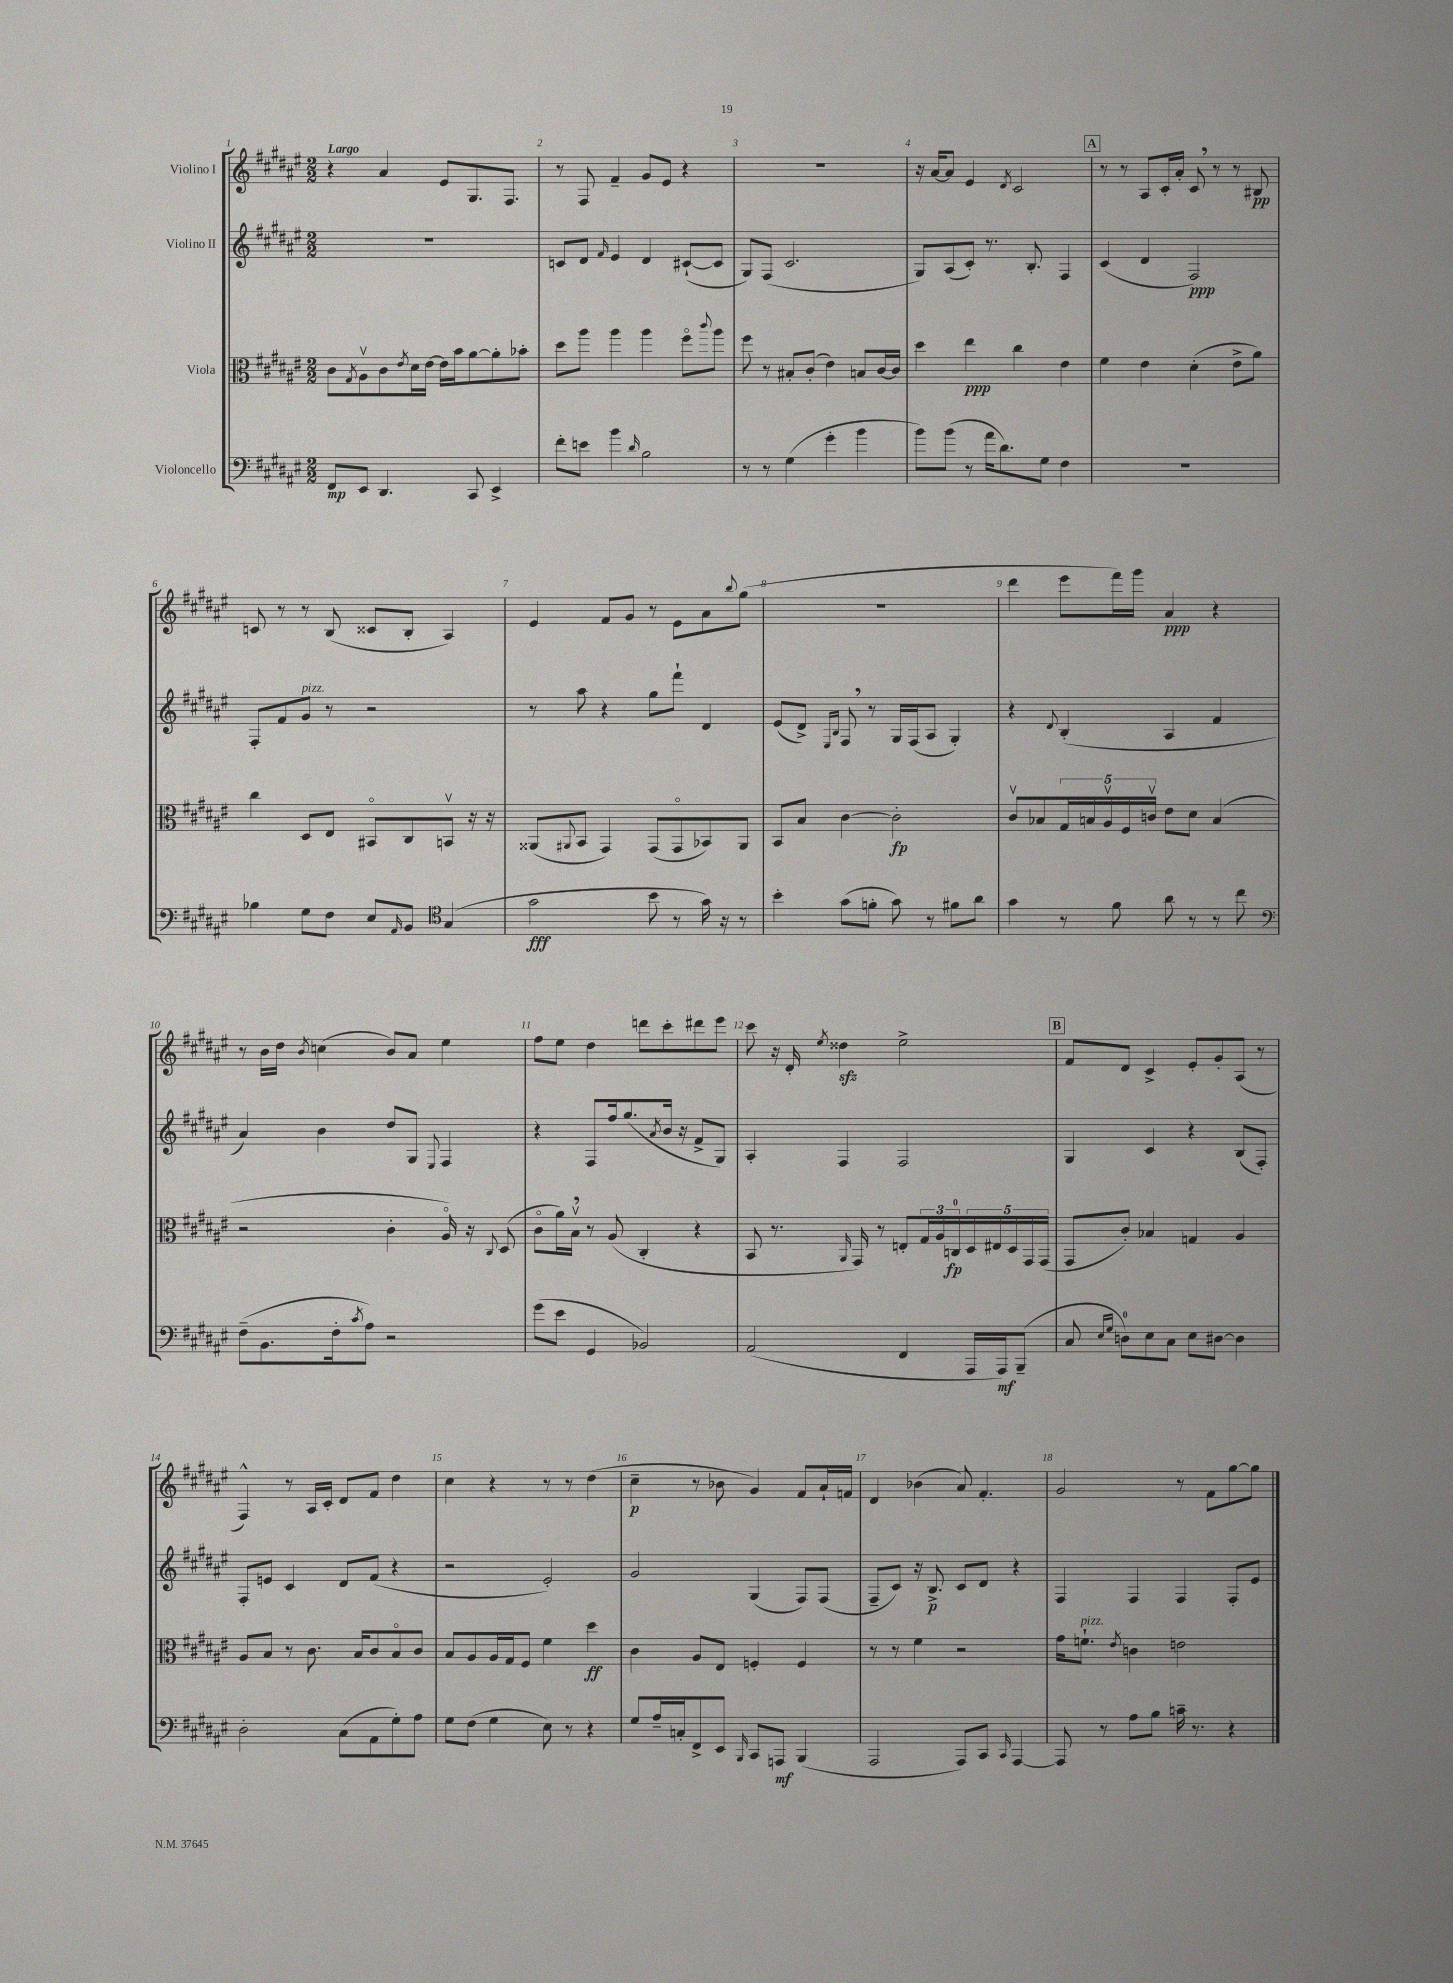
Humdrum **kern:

**kern	**dynam	**kern	**dynam	**kern	**dynam	**kern	**dynam
*part4	*part4	*part3	*part3	*part2	*part2	*part1	*part1
*staff4	*staff4	*staff3	*staff3	*staff2	*staff2	*staff1	*staff1
*I"Violoncello	*	*I"Viola	*	*I"Violino II	*	*I"Violino I	*
*clefF4	*	*clefC3	*	*clefG2	*	*clefG2	*
*k[f#c#g#d#a#e#]	*	*k[f#c#g#d#a#e#]	*	*k[f#c#g#d#a#e#]	*	*k[f#c#g#d#a#e#]	*
*M2/2	*	*M2/2	*	*M2/2	*	*M2/2	*
=1	=1	=1	=1	=1	=1	=1	=1
!	!	!	!	!	!	!LO:TX:a:B:t=Largo	!
8FF#/L	mp	8c#\L	.	1r	.	4r	.
.	.	8qG#/	.	.	.	.	.
8EE#/J	.	8A#v\	.	.	.	.	.
4.DD#/	.	8c#\	.	.	.	4a#/	.
.	.	8qe#/	.	.	.	.	.
.	.	16d#\L	.	.	.	.	.
.	.	[16e#\JJ	.	.	.	.	.
.	.	16e#\LL]	.	.	.	8e#/L	.
.	.	16b\J	.	.	.	.	.
8CC#/	.	[8a#\	.	.	.	8.G#/	.
4EE#^/	.	8a#'\]	.	.	.	.	.
.	.	.	.	.	.	8.F#/J	.
.	.	8b-X'\J	.	.	.	.	.
=2	=2	=2	=2	=2	=2	=2	=2
8f#'\L	.	8dd#\L	.	8cn/L	.	8r	.
8en\J	.	8aa#\J	.	8d#/J	.	8F#/	.
.	.	.	.	16qqf#/	.	.	.
4b\	.	4aa#\	.	4e#/	.	4f#~/	.
16qqd#/	.	.	.	.	.	.	.
2B\	.	4aa#\	.	4d#/	.	8g#/L	.
.	.	.	.	.	.	8e#/J	.
.	.	8ff#\L	.	([8c#X`/L	.	4r	.
.	.	8qqccc#/	.	.	.	.	.
.	.	8aa#\J	.	8c#/J]	.	.	.
=3	=3	=3	=3	=3	=3	=3	=3
8r	.	8ff#\	.	8G#/L)	.	1r	.
8r	.	8r	.	(8F#/J	.	.	.
(4G#\	.	8B#X'/L	.	2.c#/	.	.	.
.	.	(8c#'/J	.	.	.	.	.
4g#'\	.	4e#\)	.	.	.	.	.
4b\	.	8Bn/L	.	.	.	.	.
.	.	[16c#/L	.	.	.	.	.
.	.	16c#/JJ]	.	.	.	.	.
=4	=4	=4	=4	=4	=4	=4	=4
8b\L)	.	4dd#\	.	8G#/L)	.	16r	.
.	.	.	.	.	.	[16a#/KL	.
(8b\J	.	.	.	(8A#/	.	8a#/J]	.
8r	.	4ee#\	ppp	8c#'/J)	.	4e#/	.
16a#\KL	.	.	.	8.r	.	.	.
8.d#\)	.	.	.	.	.	.	.
.	.	.	.	.	.	8qd#/	.
.	.	4cc#\	.	.	.	2c#/	.
.	.	.	.	8.B'/	.	.	.
8G#\J	.	.	.	.	.	.	.
4F#\	.	4e#\	.	4F#/	.	.	.
!!LO:REH:place=s1:t=A
=5	=5	=5	=5	=5	=5	=5	=5
1r	.	4f#\	.	(4c#/	.	8r	.
.	.	.	.	.	.	8r	.
.	.	4e#\	.	4d#/	.	8A#/L	.
.	.	.	.	.	.	16c#'/L	.
.	.	.	.	.	.	16a#'/JJ	.
.	.	(4d#'\	.	2F#/)	ppp	8c#,/	.
.	.	.	.	.	.	8r	.
.	.	8e#^\L	.	.	.	8r	.
.	.	8a#\J)	.	.	.	8B#X/	pp
!!LO:LB:g=z
=6	=6	=6	=6	=6	=6	=6	=6
4B-X\	.	4cc#\	.	8F#'/L	.	8cn/	.
.	.	.	.	8f#/	.	8r	.
!	!	!	!	!LO:TX:a:i:t=pizz.	!	!	!
8G#\L	.	8D#/L	.	8g#/J	.	8r	.
8F#\J	.	8E#/J	.	8r	.	(8B/	.
8E#/L	.	8BB#X/L	.	2r	.	8c##X/L	.
16qqAA#/	.	.	.	.	.	.	.
8BB/J	.	8C#/	.	.	.	8B'/J	.
*clefC4	*	*	*	*	*	*	*
(4G#/	.	8BBnv/J	.	.	.	4A#/)	.
.	.	16r	.	.	.	.	.
.	.	16r	.	.	.	.	.
=7	=7	=7	=7	=7	=7	=7	=7
2g#\	fff	(8AA##X/L	.	8r	.	4e#/	.
.	.	8qqAA#X/	.	.	.	.	.
.	.	8BB/J	.	8aa#\	.	.	.
.	.	4GG#/)	.	4r	.	8f#/L	.
.	.	.	.	.	.	8g#/J	.
8b\	.	(8GG#/L	.	8gg#\L	.	8r	.
8r	.	8GG#/	.	8fff#`\J	.	8e#\L	.
16g#\)	.	8BB-X/)	.	4d#/	.	8a#\	.
16r	.	.	.	.	.	.	.
.	.	.	.	.	.	8qqbb/	.
8r	.	8AA#/J	.	.	.	(8gg#\J	.
=8	=8	=8	=8	=8	=8	=8	=8
4b'\	.	8BB/L	.	(8e#/L	.	1r	.
.	.	8B/J	.	8d#^/J)	.	.	.
.	.	.	.	16qqE#/LL	.	.	.
.	.	.	.	16qqB/JJ	.	.	.
(8g#\L	.	[4c#\	.	8F#,/	.	.	.
8fn'\J	.	.	.	8r	.	.	.
8g#\)	.	2c#'\]	fp	16G#/LL	.	.	.
.	.	.	.	(16F#/J	.	.	.
8r	.	.	.	8A#/J	.	.	.
8f#X\L	.	.	.	4G#'/)	.	.	.
8a#\J	.	.	.	.	.	.	.
=9	=9	=9	=9	=9	=9	=9	=9
4g#\	.	8c#v/L	.	4r	.	4ddd#\	.
.	.	8B-X/	.	.	.	.	.
.	.	.	.	8qqd#/	.	.	.
8r	.	20G#/L	.	(4B'/	.	8eee#\L	.
.	.	20Bn/	.	.	.	.	.
.	.	20A#v/	.	.	.	.	.
8f#\	.	.	.	.	.	16fff#\L)	.
.	.	20F#/	.	.	.	.	.
.	.	.	.	.	.	16ggg#\JJ	.
.	.	20cnv/JJ	.	.	.	.	.
8a#\	.	8e#\L	.	4A#/	.	4a#/	ppp
8r	.	8d#\J	.	.	.	.	.
8r	.	(4B/	.	4f#/	.	4r	.
8cc#\	.	.	.	.	.	.	.
!!LO:LB:g=z
=10	=10	=10	=10	=10	=10	=10	=10
*clefF4	*	*	*	*	*	*	*
(8F#~\L	.	2r	.	4a#/)	.	8r	.
8.BB\	.	.	.	.	.	16b\LL	.
.	.	.	.	.	.	16dd#\JJ	.
.	.	.	.	.	.	8qb/	.
.	.	.	.	4b\	.	(4ccn\	.
16F#'\k	.	.	.	.	.	.	.
8qc#/	.	.	.	.	.	.	.
8A#\J)	.	.	.	.	.	.	.
2r	.	4c#'\	.	8dd#/L	.	8b/L)	.
.	.	.	.	8G#/J	.	8a#/J	.
.	.	.	.	8qqE#/	.	.	.
.	.	16A#/)	.	4F#/	.	4ee#\	.
.	.	16r	.	.	.	.	.
.	.	8qqC#/	.	.	.	.	.
.	.	(8D#/	.	.	.	.	.
=11	=11	=11	=11	=11	=11	=11	=11
(8g#\L	.	8c#\L	.	4r	.	8ff#\L	.
8e#\J	.	16a#\L)	.	.	.	8ee#\J	.
.	.	16Bv,\JJ	.	.	.	.	.
4GG#/	.	8r	.	8F#/L	.	4dd#\	.
.	.	(8A#/	.	16ff#/k	.	.	.
.	.	.	.	(8.gg#/	.	.	.
2BB-X/)	.	4C#'/	.	.	.	8dddn\L	.
.	.	.	.	8qa#/	.	.	.
.	.	.	.	16b/Jk	.	8ccc#'\	.
.	.	.	.	16r	.	.	.
.	.	4r	.	8f#^/L	.	8ddd#X\	.
.	.	.	.	8G#/J)	.	8eee#\J	.
=12	=12	=12	=12	=12	=12	=12	=12
(2AA#/	.	8BB/	.	4A#'/	.	8ccc#\	.
.	.	8.r	.	.	.	16r	.
.	.	.	.	.	.	16d#'/	.
.	.	.	.	.	.	8qee#/	.
.	.	.	.	4F#/	.	4dd##Xzz\	.
.	.	16qqAA#/	.	.	.	.	.
.	.	16GG#/)	.	.	.	.	.
.	.	8r	.	.	.	.	.
4FF#/	.	8En'/L	.	2F#/	.	2ee#^\	.
.	.	24G#/L	.	.	.	.	.
.	.	24A#/	.	.	.	.	.
.	.	24Cn/	fp	.	.	.	.
16AAA#/LL	.	20D#/	.	.	.	.	.
.	.	20E#X/	.	.	.	.	.
16AAA#/J)	mf	.	.	.	.	.	.
.	.	20D#/	.	.	.	.	.
(8BBB~/J	.	.	.	.	.	.	.
.	.	20GG#/	.	.	.	.	.
.	.	(20GG#/JJ	.	.	.	.	.
!!LO:REH:place=s1:t=B
=13	=13	=13	=13	=13	=13	=13	=13
8C#/	.	8GG#/L	.	4G#/	.	8f#/L	.
16qqE#/LL	.	.	.	.	.	.	.
16qqG#/JJ	.	.	.	.	.	.	.
8Dn\L)	.	8c#'/J)	.	.	.	8d#/J	.
8E#\	.	4B-X/	.	4c#/	.	4c#^/	.
8C#\J	.	.	.	.	.	.	.
8E#\L	.	4Gn/	.	4r	.	8e#'/L	.
[8D#X\J	.	.	.	.	.	8g#'/	.
4D#\]	.	4A#/	.	(8B/L	.	(8A#/J	.
.	.	.	.	8F#'/J)	.	8r	.
!!LO:LB:g=z
=14	=14	=14	=14	=14	=14	=14	=14
2D#'\	.	8A#/L	.	8F#'/L	.	4F#^^/)	.
.	.	8B/J	.	8en/J	.	.	.
.	.	8r	.	4c#/	.	8r	.
.	.	8.c#\	.	.	.	16A#/LL	.
.	.	.	.	.	.	16c#'/JJ	.
(8C#\L	.	.	.	8d#/L	.	8d#/L	.
.	.	16B/KL	.	.	.	.	.
8AA#\	.	8c#/	.	(8f#/J	.	8f#/J	.
8G#'\)	.	8B/	.	4r	.	4dd#\	.
8A#\J	.	8c#/J	.	.	.	.	.
=15	=15	=15	=15	=15	=15	=15	=15
8G#\L	.	8B/L	.	2r	.	4cc#\	.
(8F#\J	.	8A#/	.	.	.	.	.
4G#\	.	16A#/L	.	.	.	4r	.
.	.	16G#/J	.	.	.	.	.
.	.	8F#/J	.	.	.	.	.
8E#\)	.	4f#\	.	2e#'/)	.	8r	.
8r	.	.	.	.	.	8r	.
4r	.	4dd#\	ff	.	.	(4dd#\	.
=16	=16	=16	=16	=16	=16	=16	=16
8G#/L	.	4c#\	.	2g#/	.	4cc#~\	p
16A#~/L	.	.	.	.	.	.	.
16Cn'/J	.	.	.	.	.	.	.
8FF#^/	.	8A#/L	.	.	.	8r	.
8EE#/J	.	8E#/J	.	.	.	8b-X\	.
16qqBBB/	.	.	.	.	.	.	.
8CC#/L	.	4Fn'/	.	(4G#/	.	4g#/)	.
8AAAn/J	mf	.	.	.	.	.	.
(4BBB/	.	4F/	.	8F#/L)	.	8f#/L	.
.	.	.	.	(8F#/J	.	16a#`/L	.
.	.	.	.	.	.	16fn/JJ	.
=17	=17	=17	=17	=17	=17	=17	=17
2AAA#/	.	8r	.	8F#~/L	.	4d#/	.
.	.	8r	.	8c#/J)	.	.	.
.	.	4f#\	.	16r	.	(4b-X\	.
.	.	.	.	8.B^/	p	.	.
8AAA#/L)	.	2r	.	8c#/L	.	8a#/)	.
8CC#/J	.	.	.	8d#/J	.	4.f#'/	.
16qqCC#/	.	.	.	.	.	.	.
[4AAA#/	.	.	.	4r	.	.	.
=18	=18	=18	=18	=18	=18	=18	=18
8AAA#/]	.	16g#\KL	.	4F#/	.	2g#/	.
!	!	!LO:TX:a:i:t=pizz.	!	!	!	!	!
.	.	8.fn`\J	.	.	.	.	.
8r	.	.	.	.	.	.	.
.	.	8qe#/	.	.	.	.	.
8A#\L	.	4cn\	.	4F#/	.	.	.
8B\J	.	.	.	.	.	.	.
16cn~\	.	2en\	.	4F#/	.	8r	.
8.r	.	.	.	.	.	.	.
.	.	.	.	.	.	8f#\L	.
4r	.	.	.	8F#'/L	.	[8gg#\	.
.	.	.	.	8e#/J	.	8gg#\J]	.
==	==	==	==	==	==	==	==
*-	*-	*-	*-	*-	*-	*-	*-
